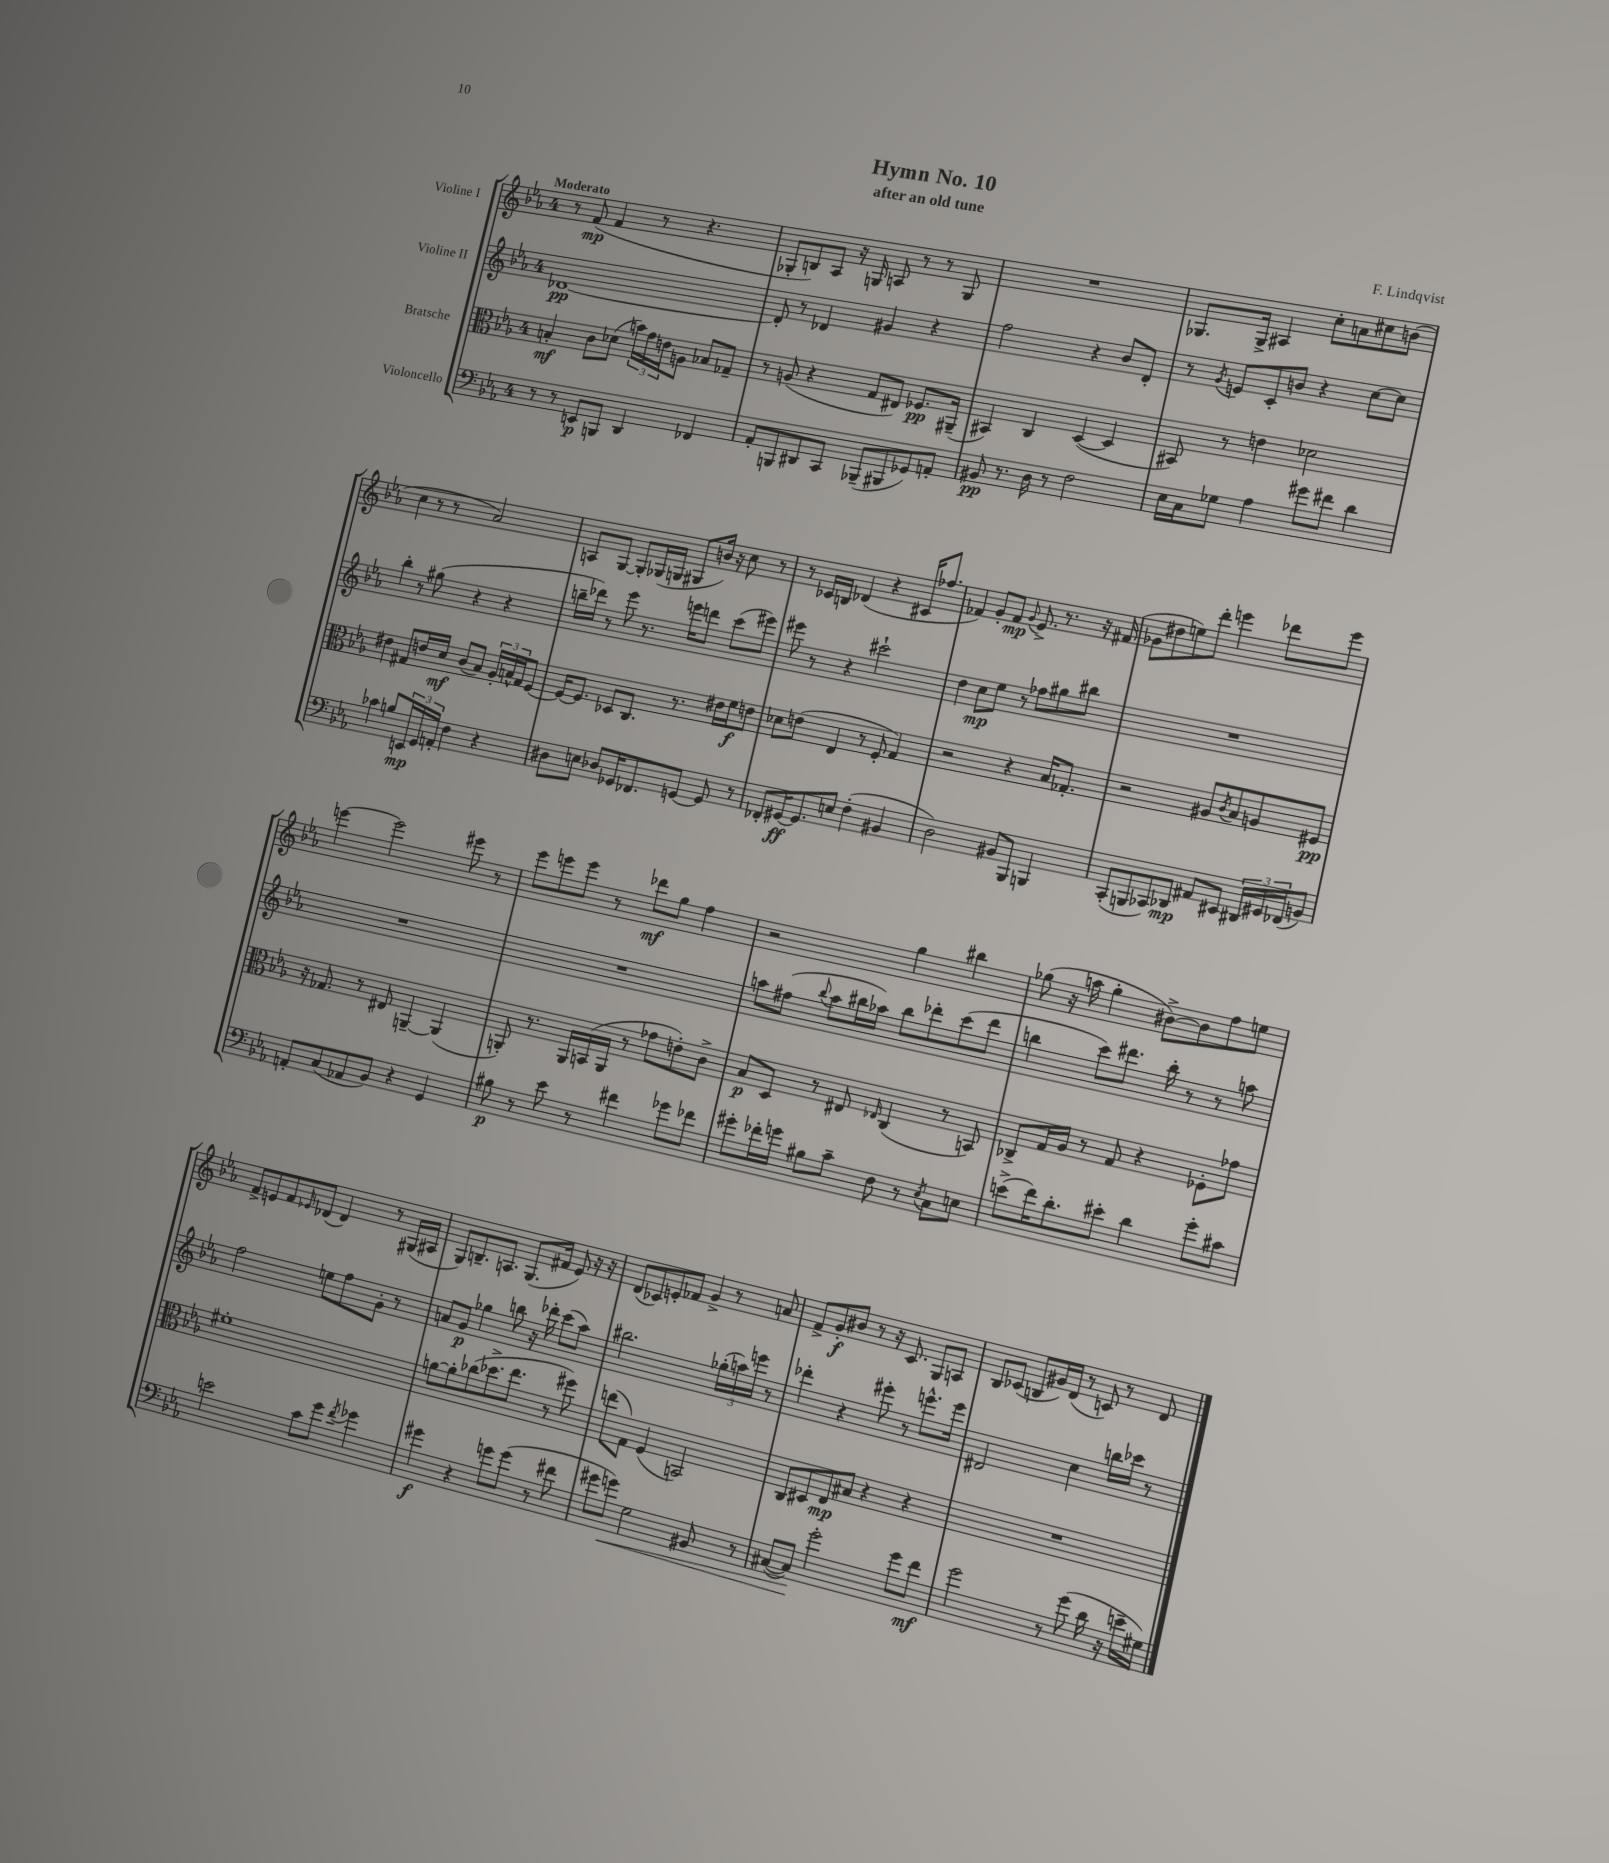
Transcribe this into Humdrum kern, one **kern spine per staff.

**kern	**kern	**kern	**kern
*staff4	*staff3	*staff2	*staff1
*clefF4	*clefC3	*clefG2	*clefG2
*k[b-e-a-]	*k[b-e-a-]	*k[b-e-a-]	*k[b-e-a-]
*M4/4	*M4/4	*M4/4	*M4/4
8r	4B'	[1d-	8r
8r	.	.	(8f
8EE	8c	.	4f
8BBB	(8d-	.	.
4DD	24b)	.	8r
.	24g	.	.
.	24e	.	.
.	8A	.	4.r
4FF-	8B-	.	.
.	8G-~	.	.
=	=	=	=
8AA-'	8r	8d-']	8G-'
8BBB	(8A	8r	8B)
8DD#	4r	4d-	8A-
8CC	.	.	16r
.	.	.	16G
(8BBB-~	8G	4g#	8A
8BBB#	8E#)	.	8r
8GG-)	8.F-	4r	8r
8AA'	.	.	8G
.	(16AA#~	.	.
=	=	=	=
8BB#	4BB#)	2ff	1r
8.r	.	.	.
.	4C	.	.
16D	.	.	.
8r	.	.	.
2F	([4D	4r	.
.	4D]	8b-	.
.	.	8d'	.
=	=	=	=
16E-	8BB#)	8r	8.G-
16C	.	.	.
.	.	8qg	.
8G-	8r	8e	.
.	.	.	16G-^
4A-	4e	8c'	4A#
.	.	8b	.
8g#	2d-	4r	8cc'
8f#	.	.	8a
4d	.	[8cc	8cc#
.	.	8cc]	(8b
=	=	=	=
4c-	4e#	4bb-'	4cc
8B	8G#	8r	8r
24EE	16e	(8gg#	8r
24GG	.	.	.
.	16d	.	.
24AA'	.	.	.
4F	(8c	4r	2a-)
.	8B-)	.	.
4r	24A-'	4r	.
.	24B^^	.	.
.	24G#	.	.
.	[8F	.	.
=	=	=	=
8D#	16F_	16bb~	8A
.	8.F]	16ddd-)	.
8E	.	8r	[8G
8D-	8D-	8eee-	8G']
16GG-	8.C	8.r	(16G-
8.FF-	.	.	16G
.	.	.	8G#
.	8.r	16eee	.
[8GG	.	8ddd	16b)
.	.	.	16r
8GG]	16e#	(8ccc	8cc
.	16f	.	.
8r	8e	8eee#)	8r
=	=	=	=
8FF-'	8d-	8eee#	8r
[16GG#	(8e	8r	16c-
8.GG#]	.	.	16B
.	4E-	4r	(4d-
8E	.	.	.
(4F'	8r	2ccc#`	4r
.	8F'	.	.
4BB#	4G)	.	16c#
.	.	.	8.ff-
=	=	=	=
2D)	2r	4dd	4f-)
.	.	8cc	8g'
.	.	8ee-	8f-
.	.	.	8qqg
8BB#	4r	8r	8.e-^
8BBB-	.	8ff-	.
.	.	.	8.r
4BBB	16B-	8gg#	.
.	8.G-'	.	.
.	.	8bb#	16r
.	.	.	(16f#
=	=	=	=
(8CC'	2r	1r	8g-
8BBB	.	.	8dd#
8CC-)	.	.	8ee)
8DD-	.	.	8ddd'
8AA#	8A#	.	4eee
.	8qc	.	.
8EE#	8B-	.	.
24DD#	8A	.	8ddd-
24GG#	.	.	.
(24FF-	.	.	.
8BB)	8F#	.	8eee
=	=	=	=
8AA'	16r	1r	[4eee
.	8.G-	.	.
(8C	.	.	.
8AA-	8r	.	2eee]
8BB-)	8E#	.	.
4r	[4AA~	.	.
4GG	(4AA]	.	8eee#
.	.	.	8r
=	=	=	=
8B#	8AA')	1r	8eee-
8r	8.r	.	8eee
8e-	.	.	8eee
.	16AA	.	.
8r	(16BB	.	8r
.	16AA	.	.
4f#	8r	.	8ddd-
.	8g-	.	8gg
8g-	8e')	.	4ff
8f-	8c^	.	.
=	=	=	=
8g#'	8B-	8aa	2r
16f-'	8D	(8ff#	.
16g	.	.	.
.	.	8qqbb-	.
8B#	8r	8aa	.
8c~	8E#	16bb#	.
.	.	16aa-)	.
.	16qqE-	.	.
8F	(4C	8bb#	4gg
8r	.	8ddd-'	.
8qE-	.	.	.
8C	8r	(8ccc	4bb#
8E	8BB)	8ddd-	.
=	=	=	=
(8e^	8C-^	4bb	(8gg-
16f)	16G	.	16r
8.d'	16A-	.	16aa
.	8r	8ccc)	4gg-'
8e#'	8G	8.ddd#	.
4d	4r	.	[8b#^)
.	.	16bb'	.
.	.	8r	8b#]
8g'	8F-'	8r	8ff
8c#	8g-	8aa	8ee
=	=	=	=
2e	1f#'	2ff	8f^
.	.	.	8e
.	.	.	8f
.	.	.	16qqe-
.	.	.	(8d-
8c	.	8ee	4d-)
8g	.	8ff	.
8qf	.	.	.
4g-	.	8g'	8r
.	.	8r	(16G#
.	.	.	16A#
=	=	=	=
4g#	[8a	8a	8G)
.	8a']	8g	8.B~
4r	(8cc-	4gg-	.
.	.	.	8.A
.	8.dd-^	.	.
8g	.	8bb	(8.G
.	8.ee-	.	.
(8g	.	16r	.
.	.	16ddd-'	16f#
8r	8r	(8ccc	8e-)
8f#	8ff#)	8aa-)	16r
.	.	.	16r
=	=	=	=
8g#	(8ee	2.bb#	(8d
8g)	8G)	.	8c-)
2G	(4F	.	8e'
.	.	.	8f-
.	2BB)	.	4g^
8BB#	.	(24gg-'	8r
.	.	24aa)	.
.	.	24eee	.
8r	.	8r	8a
=	=	=	=
([8C#	8C	4ddd-'	8f^
8C#])	8D#	.	8g'
2g'	8E-	4r	8b#
.	8B#	.	8r
.	4r	8eee#'	16r
.	.	.	8.c
.	.	8r	.
8g	4r	8.eee^^	8G
8f	.	.	8A
.	.	16eee	.
=	=	=	=
2g	1r	2d#	8B-
.	.	.	(8c-
.	.	.	8B
.	.	.	16g#)
.	.	.	(16d
8r	.	4cc	8r
(8g	.	.	8c)
16d	.	16bb	8r
16r	.	16ccc-	.
16e~	.	8r	8d
16G#)	.	.	.
==	==	==	==
*-	*-	*-	*-
